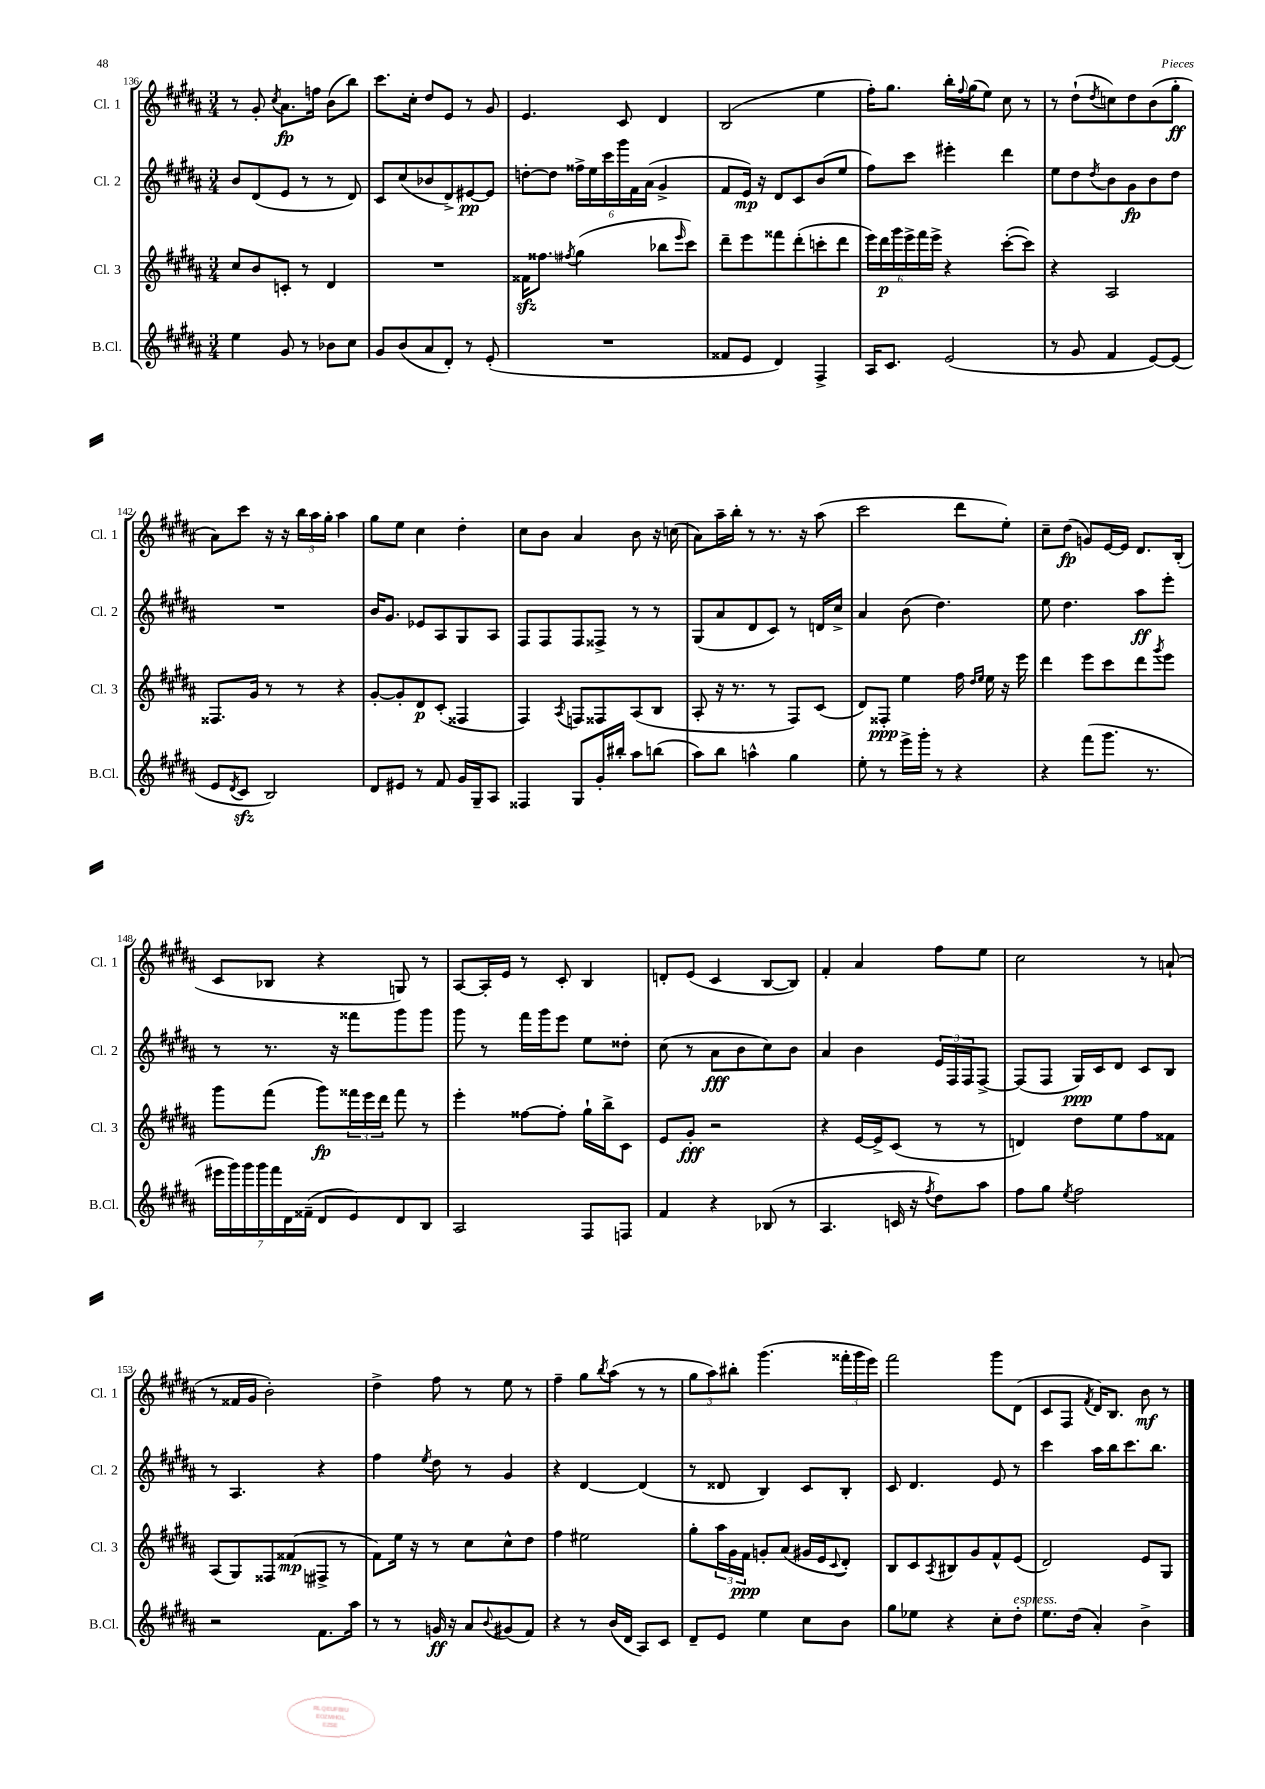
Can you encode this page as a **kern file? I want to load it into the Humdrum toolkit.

**kern	**kern	**kern	**kern
*staff4	*staff3	*staff2	*staff1
*clefG2	*clefG2	*clefG2	*clefG2
*k[f#c#g#d#a#]	*k[f#c#g#d#a#]	*k[f#c#g#d#a#]	*k[f#c#g#d#a#]
*M3/4	*M3/4	*M3/4	*M3/4
4ee\	8cc#/L	8b/L	8r
.	8b/	(8d#/	8g#'/
.	.	.	8qcc#/
8g#/	8c'/J	8e/J	8.a#\L
8r	8r	8r	.
.	.	.	16ff\Jk
8b-\L	4d#/	8r	(8b\L
8cc#\J	.	8d#/)	8bb\J)
=	=	=	=
8g#/L	2.r	8c#/L	8.ccc#\L
(8b/	.	(8cc#/	.
.	.	.	16cc#'\Jk
8a#/	.	8b-/	8dd#/L
8d#'/J)	.	8d#^/)	8e/J
8r	.	[8e#/	8r
(8e'/	.	8e#/]J	8g#/
=	=	=	=
2.r	16f##\LK	[8dd'\L	4.e/
.	8.ff##\J	.	.
.	.	8dd\]J	.
.	8qff#/	.	.
.	(4gg#\	24ff##^\LL	.
.	.	24ee\	.
.	.	24ccc#\	.
.	.	24ggg#\	8c#/
.	.	24f#\	.
.	.	(24a#\JJ	.
.	8bb-\L	4g#^/	4d#/
.	16qqeee/	.	.
.	8ccc#\J)	.	.
=	=	=	=
8f##/L	8ddd#~\L	8f#/L	(2B/
8e/J	8eee\	16e/Jk)	.
.	.	16r	.
4d#/)	8fff##\	8d#/L	.
.	(8ddd#'\	8c#/	.
4F#^/	8ccc'\	(8b/	4ee\
.	8ddd#\J	8ee/J	.
=	=	=	=
16A#/LK	24eee\LL)	8ff#\L)	16ff#'\LK)
.	24ddd#\	.	.
8.c#/J	.	.	8.gg#\J
.	24ggg#\	.	.
.	24eee^\	8ccc#\J	.
.	24fff#\	.	.
.	24eee^\JJ	.	.
(2e/	4r	4eee#'\	16bb'\LL
.	.	.	8qqff#/
.	.	.	(16gg#\J
.	.	.	8ee\J)
.	([8ccc#'\L	4ddd#\	8cc#\
.	8ccc#\]J)	.	8r
=	=	=	=
8r	4r	8ee\L	8r
8g#/	.	8dd#\	(8dd#`\L
.	.	8qdd#/	8qdd#/
4f#/	2A#/	8b\	8cc\)
.	.	8g#\	8dd#\
[8e/L)	.	8b\	(8b\
(8e/]J	.	8dd#\J	8gg#'\J
=	=	=	=
8e/L	8.F##/L	2.r	8a#\L)
8qd#/	.	.	.
8c#/J	.	.	8ccc#\J
.	16g#/Jk	.	.
2B/)	8r	.	16r
.	.	.	16r
.	8r	.	24bb\LL
.	.	.	24aa#\
.	.	.	24gg#'\JJ
.	4r	.	4aa#\
=	=	=	=
8d#/L	[8g#'/L	16b/LK	8gg#\L
.	.	8.g#/J	.
8e#/J	8g#'/]	.	8ee\J
8r	8d#/	8e-/L	4cc#\
8f#/	(8c#'/J	8A#/	.
16g#/LL	4F##/	8G#/	4dd#'\
16G#~/J	.	.	.
8A#/J	.	8A#/J	.
=	=	=	=
4F##/	4F#/)	8F#/L	8cc#\L
.	.	8F#/	8b\J
.	8qA#/	.	.
8G#/L	8F/L	8F#/	4a#/
16g#'/L	8F##/	8F##^/J	.
16bb#'/JJ	.	.	.
8aa#\L	(8A#/	8r	8b\
(8bb\J	8B/J	8r	16r
.	.	.	(16cc\
=	=	=	=
8aa#\L)	8A#'/	(8G#/L	8a#\L)
8bb\J	16r	8a#/	16aa#~\L
.	8.r	.	16bb'\JJ
4aa^^\	.	8d#/	8r
.	8r	8c#/J)	8.r
4gg#\	8F#/L)	8r	.
.	.	.	16r
.	(8c#/J	16d/LL	(8aa#\
.	.	16cc#^/JJ	.
=	=	=	=
8ee'\	8d#/L)	4a#/	2ccc#\
8r	8F##'/J	.	.
16eee^\LL	4ee\	(8b\	.
16ggg#'\JJ	.	.	.
8r	.	4.dd#\)	.
4r	16ff#\	.	8ddd#\L
.	16qqdd#/LL	.	.
.	16qqee/JJ	.	.
.	16ee\	.	.
.	16r	.	8ee'\J)
.	16eee\	.	.
=	=	=	=
4r	4ddd#\	8ee\	8cc#~\L
.	.	4.dd#\	(8dd#\J
(8fff#\L	8eee\L	.	8g/L)
8.ggg#\J	8ccc#\	.	[16e/L
.	.	.	16e/]JJ
.	8ddd#\	8aa#\L	8.d#/L
8.r	.	.	.
.	8qggg#/	.	.
.	8eee\J	8eee'\J	.
.	.	.	(16B'/Jk
=	=	=	=
28eee#\LL	8ggg#\L	8r	8c#/L
28ggg#\)	.	.	.
28ggg#\	.	.	.
28ggg#\	.	.	.
.	(8fff#\J	8.r	8B-/J
28fff#\	.	.	.
28d#\	.	.	.
(28f##~\JJ	.	.	.
8d#/L	8ggg#\L)	.	4r
.	.	16r	.
8e/)	24fff##\L	8fff##\L	.
.	24eee\	.	.
.	24ddd#\JJ	.	.
8d#/	8fff##\	8ggg#\	8G/)
8B/J	8r	8ggg#\J	8r
=	=	=	=
2A#/	4eee'\	8ggg#\	[8A#/L
.	.	8r	16A#'/]L
.	.	.	16e/JJ
.	[8ff##\L	16fff#\LL	8r
.	.	16ggg#\J	.
.	8ff##'\]J	8eee\J	8c#'/
8F#/L	16gg#`\LL	8ee\L	4B/
.	16bb^\J	.	.
8F/J	8c#\J	8dd##'\J	.
=	=	=	=
4f#/	8e/L	(8cc#\	8d'/L
.	8g#'/J	8r	(8e/J
4r	2r	8a#\L	4c#/
.	.	8b\	.
(8B-/	.	8cc#\)	[8B/L
8r	.	8b\J	8B/]J)
=	=	=	=
4.A#/	4r	4a#/	4f#'/
.	[16e/LL	4b\	4a#/
.	16e^/]J	.	.
16c/	(8c#/J	.	.
16r	.	.	.
8qff#/	.	.	.
8dd#\L)	8r	24e/LL	8ff#\L
.	.	24F#/	.
.	.	24F#/J	.
8aa#\J	8r	[8F#^/J	8ee\J
=	=	=	=
8ff#\L	4d/)	(8F#/]L	2cc#\
8gg#\J	.	8F#/J	.
8qee/	.	.	.
2ff#\	8dd#\L	16G#/LL)	.
.	.	16c#/J	.
.	8ee\	8d#/J	.
.	8ff#\	8c#/L	8r
.	8f##\J	8B/J	(8a`/
=	=	=	=
2r	(8A#/L	8r	8r
.	8G#/)	4.A#/	16f##/LL
.	.	.	16g#/JJ
.	8F##/	.	2b'\)
.	(8f##/	.	.
8.f#\L	8F#^/J	4r	.
.	8r	.	.
16aa#\Jk	.	.	.
=	=	=	=
8r	8f#\L)	4ff#\	4dd#^\
8r	16ee\Jk	.	.
.	16r	.	.
.	.	8qee/	.
16g/	8r	8dd#\	8ff#\
16r	.	.	.
8a#/L	8cc#\L	8r	8r
8qqb/	.	.	.
(8g#/	8cc#^^\	4g#/	8ee\
8f#/J)	8dd#\J	.	8r
=	=	=	=
4r	4ff#\	4r	4ff#~\
8r	2ee#\	[4d#/	8gg#\L
.	.	.	8qbb/
(16b/LL	.	.	(8aa#\J
16d#/JJ	.	.	.
8A#/L)	.	(4d#/]	8r
8c#/J	.	.	8r
=	=	=	=
8d#~/L	8gg#'\L	8r	12gg#\L
.	.	.	12aa#\)
8e/J	24aa#\L	8d##/	.
.	24g#\	.	12bb#'\J
.	24f#\JJ	.	.
4ee\	8g'/L	4B/)	(4.ggg#\
.	(8a#/J	.	.
8cc#\L	16g#/LL	8c#/L	.
.	16e/J	.	.
.	8qqc#/	.	.
8b\J	8d#'/J)	8B'/J	24fff##'\LL
.	.	.	24ggg#\
.	.	.	24eee\JJ)
=	=	=	=
8gg#\L	8B/L	8c#/	2fff#\
8ee-\J	8c#/	4.d#/	.
.	8qA#/	.	.
4r	8B#/	.	.
.	8g#/	.	.
8cc#'\L	8f#^^/	8e/	8ggg#\L
8dd#'\J	(8e/J	8r	(8d#\J
=	=	=	=
8.ee\L	2d#/)	4ccc#\	8c#/L
.	.	.	8F#/J
(16dd#\Jk	.	.	.
.	.	.	8qf#/
4a#'/)	.	16aa#\LL	16d#/LK)
.	.	16bb\J	8.B/J
.	.	8.ccc#\	.
4b^\	8e/L	.	8b\
.	.	8.bb\J	.
.	8G#/J	.	8r
==	==	==	==
*-	*-	*-	*-
